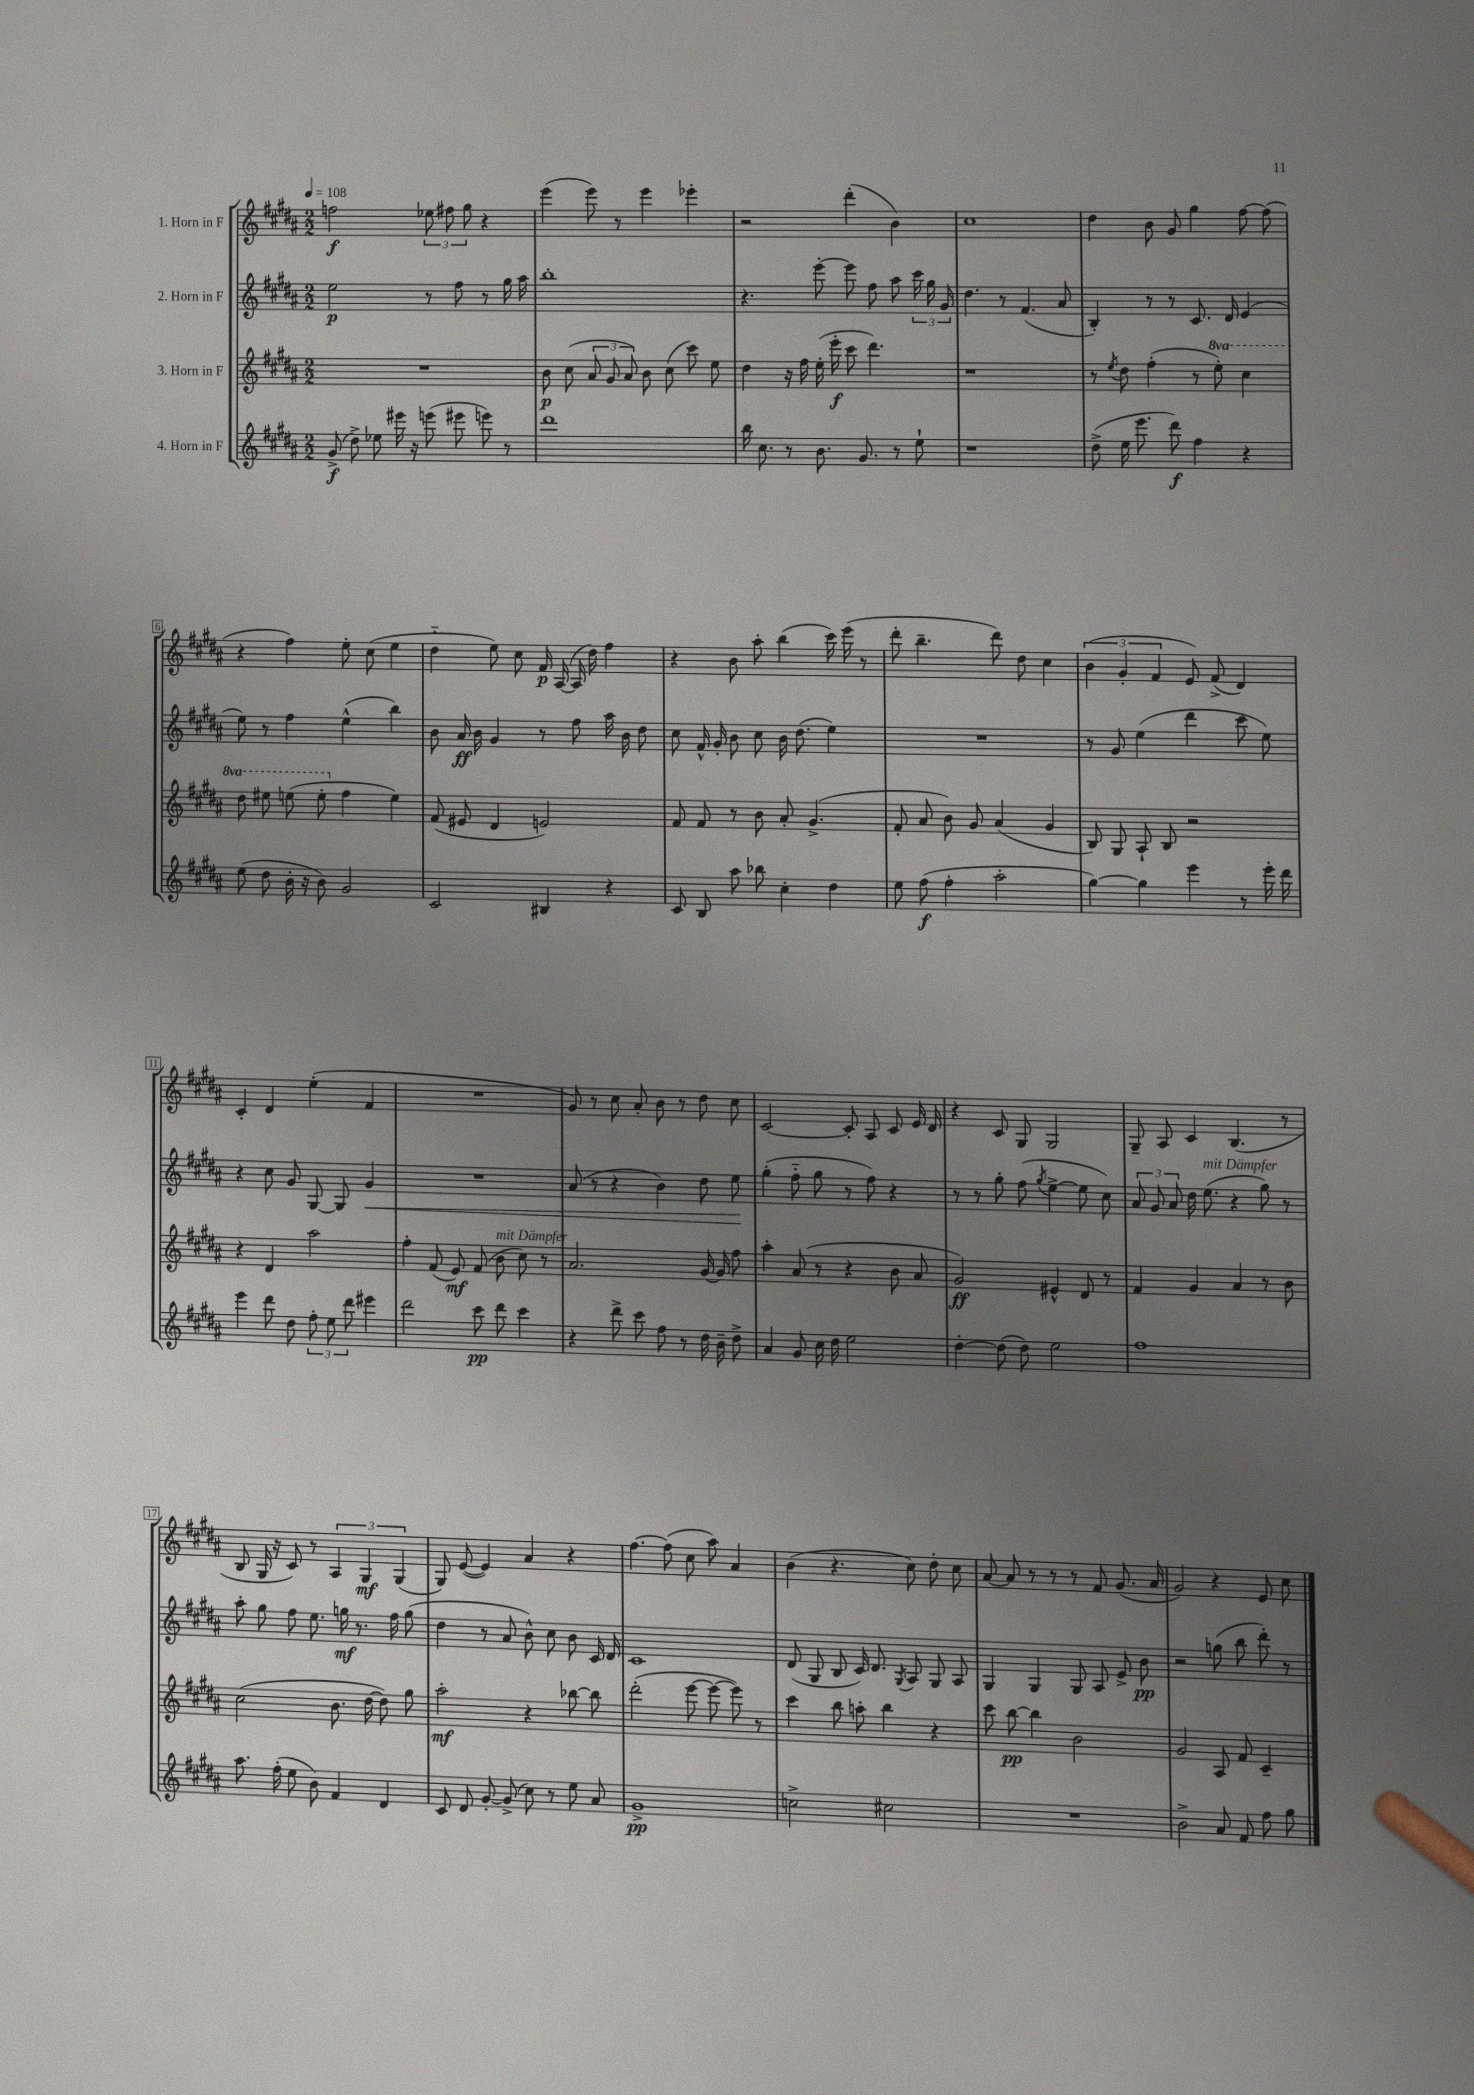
<<
\new StaffGroup <<
\new Staff = "s0" \with { instrumentName = "1. Horn in F" } {
    \clef treble \key b \major \numericTimeSignature \time 2/2 \tempo 4 = 108
    \autoBeamOff f''2\f \tuplet 3/2 { ees''8 fis''8 gis''8 } r4 |
    e'''4( e'''8) r8 e'''4 ees'''4-. |
    r2 dis'''4-.( b'4) |
    cis''1 |
    dis''4 b'8 gis'8 gis''4 fis''8~ fis''8( |
    r4 fis''4) e''8-. cis''8( e''4 |
    dis''4-_ e''8) cis''8 fis'16\p ais16~( ais16 dis''16) fis''4 |
    r4 b'8 ais''8-. b''4( cis'''16) e'''16( r8 |
    dis'''8-. b''4.-- dis'''8) dis''8 cis''4 |
    \tuplet 3/2 { b'4( gis'4-. fis'4 } e'8) fis'8->( dis'4) |
    cis'4-. dis'4 e''4-.( fis'4 |
    R1 |
    gis'8) r8 cis''8 ais'8-. b'8 r8 dis''8 cis''8 |
    cis'2~ cis'8-. ais8 cis'8 e'16 dis'16 |
    r4 cis'8 gis8 gis2 |
    gis8-- ais8 cis'4 b4.( r8 |
    b8 gis16 r16 cis'8) r8 \tuplet 3/2 { ais4 gis4\mf gis4( } |
    gis8) e'8~( e'4) ais'4 r4 |
    fis''4.~ fis''8( cis''8 ais''8) ais'4 |
    b'4( r4. cis''8) dis''8-. cis''8 |
    ais'8~ ais'8 r8 r8 r8 fis'8 gis'8.( ais'16 |
    gis'2) r4 e'8 cis''8 \bar "|." |
}
\new Staff = "s1" \with { instrumentName = "2. Horn in F" } {
    \clef treble \key b \major \numericTimeSignature \time 2/2
    \autoBeamOff e''2\p r8 fis''8 r8 gis''16 ais''16 |
    b''1-. |
    r4. e'''8~-. e'''8 fis''8 ais''8 \tuplet 3/2 { cis'''16 gis''16 gis'16 } |
    dis''4. r8 fis'4.( ais'8 |
    b4-.) r8 r8 cis'8. dis'16 e'4( |
    e''8) r8 fis''4 e''4-^( b''4) |
    b'8 ais'16\ff b'16 gis'4 r8 fis''8 ais''16 b'16 dis''8 |
    cis''8 fis'16-^ gis'16-. b'8 cis''8 b'16 dis''8.( e''4) |
    R1 |
    r8 gis'8 e''4( dis'''4 cis'''8 e''8) |
    r4 cis''8 gis'8 gis8~ gis8 gis'4\< |
    R1 |
    ais'8( r8 r4 b'4) dis''8 e''8\! |
    gis''4-.( fis''8-_ gis''8 r8 fis''8) r4 |
    r8 r8 gis''8-. fis''8( \acciaccatura { gis''8 } e''4~-> e''8 cis''8) |
    \tuplet 3/2 { ais'8 gis'8 ais'8 } dis''16 e''8.^\markup { \italic "mit Dämpfer" }( r4 gis''8) r8 |
    ais''8-. gis''8 fis''8 e''8. g''16\mf r8. fis''16 g''8( |
    dis''4 r8 ais'8 b'8-^) cis''8 b'8 cis'16 dis'16 |
    cis'1 |
    dis'8( gis8 b8 cis'16) dis'8. \acciaccatura { gis8 } ais8 gis8 ais8 |
    gis4 gis4 gis8 ais8 e'8-> b'8\pp |
    r2 g''8( b''8 dis'''8-.) r8 \bar "|." |
}
\new Staff = "s2" \with { instrumentName = "3. Horn in F" } {
    \clef treble \key b \major \numericTimeSignature \time 2/2 \set Staff.ottavationMarkups = #ottavation-simple-ordinals
    \autoBeamOff R1 |
    b'8\p cis''8( \tuplet 3/2 { ais'8 gis'8 ais'8) } b'8 cis''8( cis'''8) e''8 |
    dis''4 r16 fis''16 e''16-.( e'''16-.\f cis'''8 dis'''4.) |
    r1 |
    r8 \acciaccatura { e''8 } dis''8 fis''4-.( r8 \ottava #1 e'''8-.) cis'''4 |
    dis'''8 eis'''8 e'''8( e'''8-. \ottava #0 fis''4 e''4) |
    fis'8( eis'8 dis'4 e'2) |
    fis'8 fis'8 r8 b'8 ais'8-. gis'4.->( |
    fis'8-. ais'8 b'8) gis'8 ais'4( gis'4 |
    b8) gis8 ais8-! b8 r2 |
    r4 dis'4 ais''2 |
    fis''4-. fis'8( e'8\mf) fis'8( b'8^\markup { \italic "mit Dämpfer" } cis''8) r8 |
    ais'2. gis'16~ gis'16 fis''8 |
    ais''4-. ais'8( r8 r4 b'8 ais'8 |
    gis'2\ff) eis'4-^ dis'8 r8 |
    fis'4 gis'4 ais'4 r8 b'8 |
    cis''2( b'8. dis''16~ dis''8) gis''8 |
    ais''2-.\mf r4 bes''8~ bes''8 |
    dis'''2-.( e'''8~ e'''8~ e'''8) r8 |
    cis'''4 b''8 a''8-. b''4 r4 |
    cis'''8 b''8~\pp b''4 b'2 |
    gis'2 ais8 fis'8 cis'4-- \bar "|." |
}
\new Staff = "s3" \with { instrumentName = "4. Horn in F" } {
    \clef treble \key b \major \numericTimeSignature \time 2/2
    \autoBeamOff gis'8->\f( dis''8->) ees''8 eis'''16 r16 e'''8( eis'''8 e'''8) r8 |
    dis'''1 |
    b''16 cis''8. r8 b'8. gis'8. r8 e''8-! |
    r1 |
    dis''8->( e''16 e'''8. dis'''8\f) fis''4 r4 |
    e''8( dis''8 b'16-. r16 b'8) gis'2 |
    cis'2 bis4 r4 |
    cis'8 b8 ais''8 bes''8 cis''4-. dis''4 |
    e''8 fis''8\f( fis''4-. ais''2-. |
    gis''4~) gis''4 e'''4 r8 e'''16-. dis'''16 |
    e'''4 dis'''8 dis''8 \tuplet 3/2 { fis''8-. e''8 dis'''8 } eis'''4 |
    dis'''2 cis'''8\pp dis'''8 cis'''4 |
    r4 dis'''8-> cis'''8 fis''8 r8 dis''16 b'16-- dis''8-> |
    ais'4 gis'8 cis''16 dis''16 e''2 |
    dis''4~-. dis''8( dis''8) e''2 |
    fis''1 |
    ais''8. fis''16-.( e''8 b'8) fis'4 dis'4 |
    cis'8 dis'8 gis'8~-. gis'8->( cis''8) r8 e''8 ais'8 |
    gis'1->\pp |
    c''2-> cis''2 |
    R1 |
    b'2-> ais'8 fis'8 fis''8 gis''8 \bar "|." |
}
>>
>>
\layout { \context { \Score \override BarNumber.stencil = #(make-stencil-boxer 0.1 0.3 ly:text-interface::print) } }
